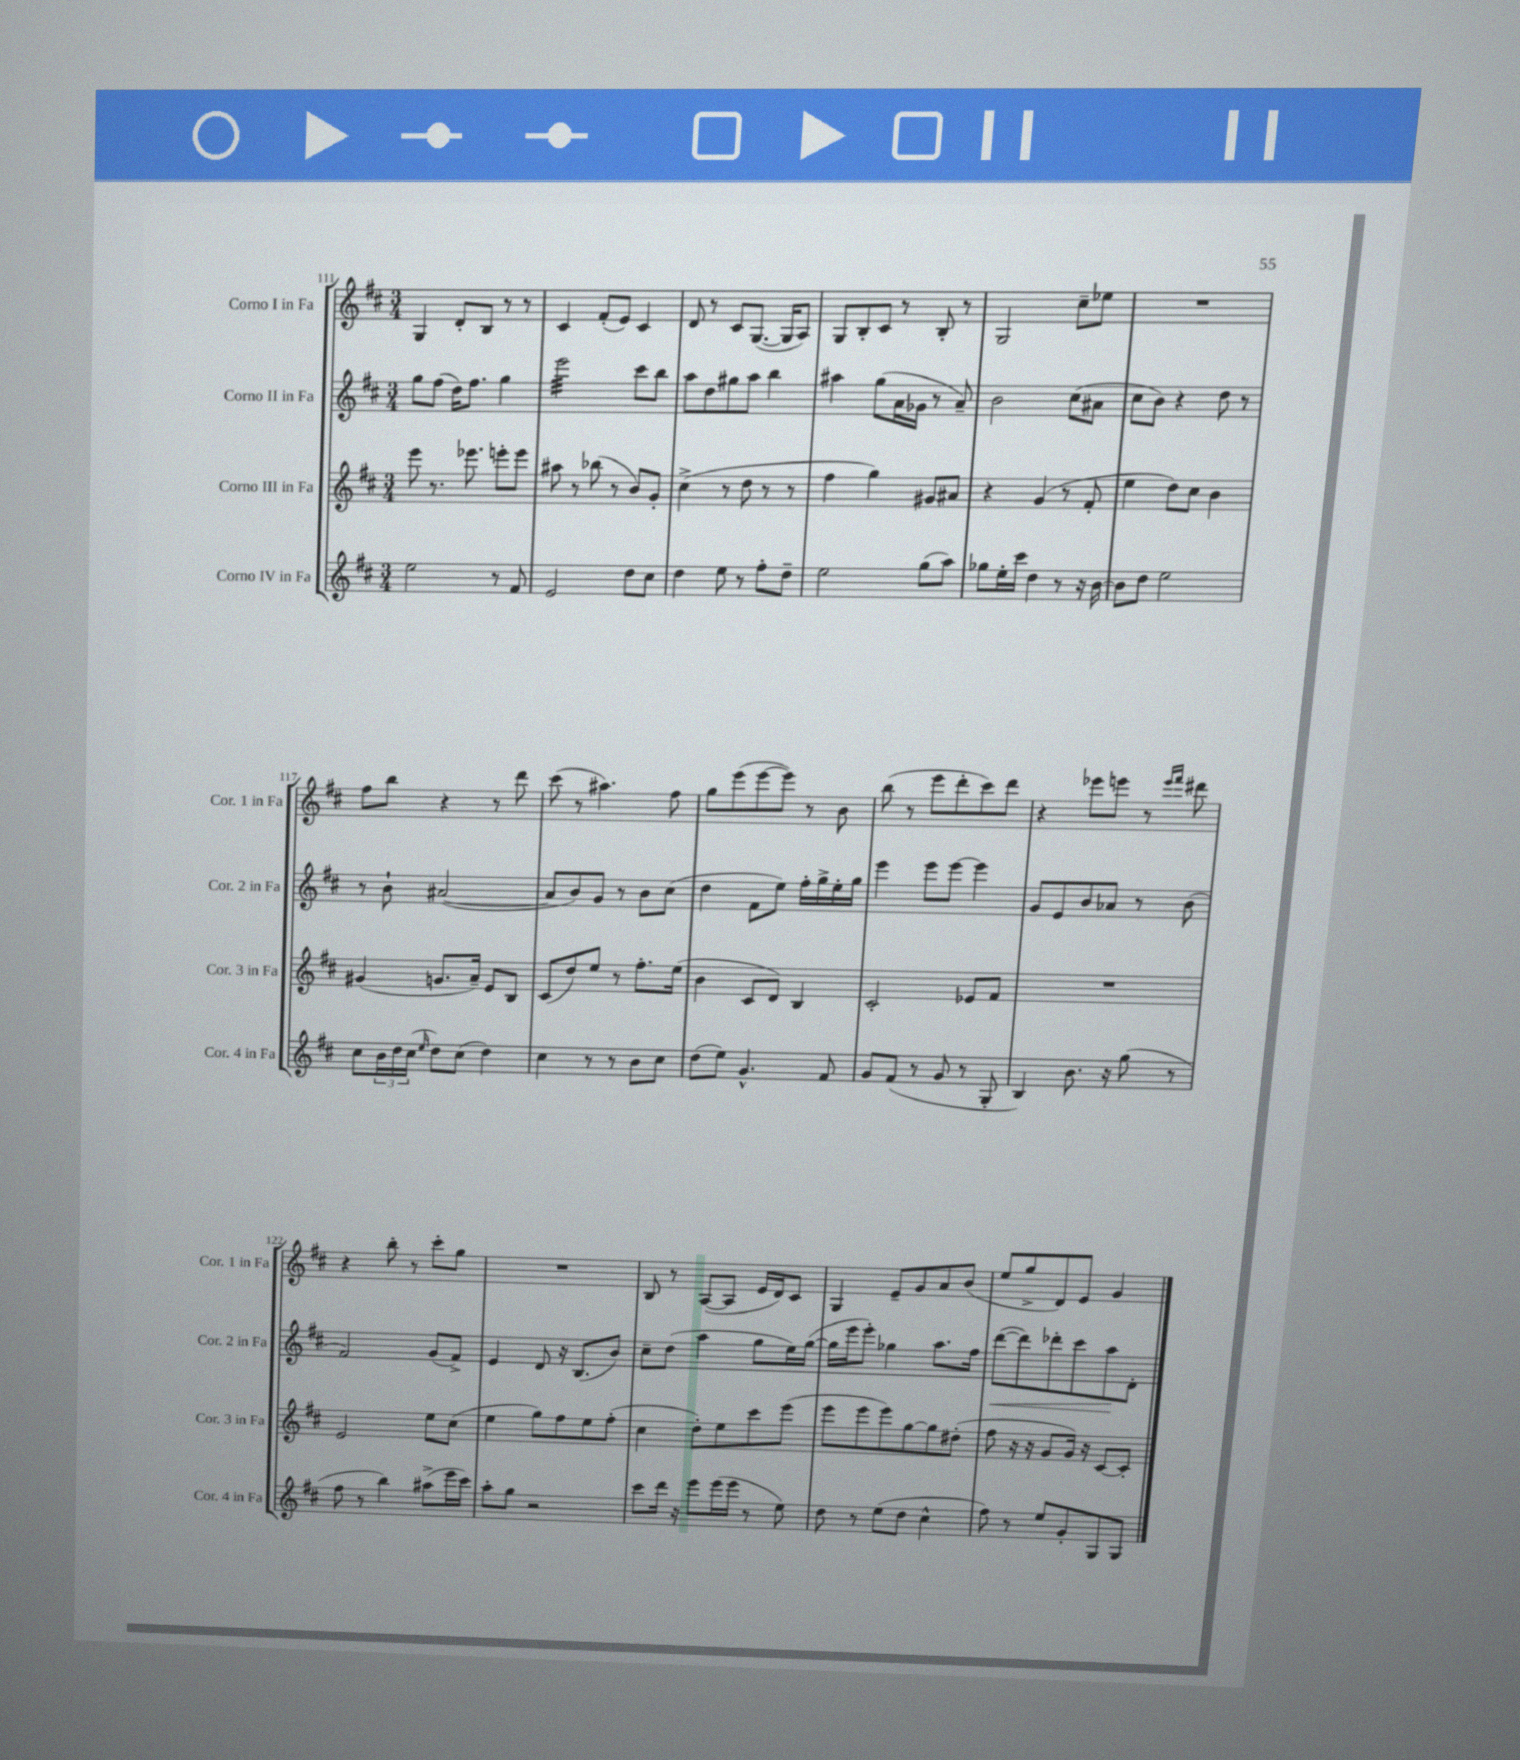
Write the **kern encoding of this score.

**kern	**kern	**kern	**dynam	**kern
*part4	*part3	*part2	*part2	*part1
*staff4	*staff3	*staff2	*staff2	*staff1
*I"Corno IV in Fa	*I"Corno III in Fa	*I"Corno II in Fa	*	*I"Corno I in Fa
*I'Cor. 4 in Fa	*I'Cor. 3 in Fa	*I'Cor. 2 in Fa	*	*I'Cor. 1 in Fa
*clefG2	*clefG2	*clefG2	*	*clefG2
*k[f#c#]	*k[f#c#]	*k[f#c#]	*	*k[f#c#]
*M3/4	*M3/4	*M3/4	*	*M3/4
=111	=111	=111	=111	=111
2ee\	8eee\	8gg\L	.	4G/
.	8.r	(8ff#\J	.	.
.	.	16dd\KL)	.	8d'/L
.	8.eee-X\	8.ff#\J	.	.
.	.	.	.	8B/J
8r	8eeen'\L	4gg\	.	8r
8f#/	8eee\J	.	.	8r
=112	=112	=112	=112	=112
*	*	*tremolo	*	*
2e/	8aa#X\	32eee\LLL	.	4c#/
.	.	32eee\	.	.
.	.	32eee\	.	.
.	.	32eee\	.	.
.	8r	32eee\	.	.
.	.	32eee\	.	.
.	.	32eee\	.	.
.	.	32eee\	.	.
.	(8bb-X\	32eee\	.	(8f#'/L
.	.	32eee\	.	.
.	.	32eee\	.	.
.	.	32eee\	.	.
.	8r	32eee\	.	8e/J)
.	.	32eee\	.	.
.	.	32eee\	.	.
.	.	32eee\JJJ	.	.
*	*	*Xtremolo	*	*
8dd\L	8b/L)	8ccc#\L	.	4c#/
8cc#\J	8g'/J	8bb\J	.	.
=113	=113	=113	=113	=113
4dd\	(4cc#^\	8aa\L	.	8d/
.	.	8dd\	.	8r
8ee\	8r	8gg#X\	.	8c#/L
8r	8dd\	8aa\J	.	([8.G/J
8ff#'\L	8r	4bb\	.	.
.	.	.	.	16G/KL]
8dd~\J	8r	.	.	8A/J)
=114	=114	=114	=114	=114
2ee\	4ff#\	4aa#X\	.	8G/L
.	.	.	.	8B'/
.	4gg\)	(8gg\L	.	8c#/J
.	.	16a\L	.	8r
.	.	16g-X\JJ	.	.
(8gg\L	8g#X/L	8r	.	8B'/
8aa\J)	8a#X/J	8a~/)	.	8r
=115	=115	=115	=115	=115
8gg-X\L	4r	2b\	.	2G/
16ee'\L	.	.	.	.
16ccc#\JJ	.	.	.	.
4dd\	(4g/	.	.	.
8r	8r	(8cc#\L	.	8cc#~\L
16r	8f#'/	8a#X\J	.	8ee-X\J
[16b\	.	.	.	.
=116	=116	=116	=116	=116
8b\L]	4ee\	8cc#\L	.	2.r
8dd\J	.	8b\J)	.	.
2ee\	8dd\L)	4r	.	.
.	8cc#\J	.	.	.
.	4b\	8dd\	.	.
.	.	8r	.	.
!!LO:LB:g=z
=117	=117	=117	=117	=117
8cc#\L	(4g#X/	8r	.	8ff#\L
24b\L	.	8b`\	.	8bb\J
24dd\	.	.	.	.
(24cc#\JJ	.	.	.	.
16qqee/	.	.	.	.
8dd\L)	8.gn/L	([2a#X/	.	4r
(8cc#\J	.	.	.	.
.	16a~/Jk)	.	.	.
4dd\)	8e/L	.	.	8r
.	8B/J	.	.	8ddd\
=118	=118	=118	=118	=118
4cc#\	(8c#/L	8a#/L]	.	(8ccc#\
.	8dd/)	8b/)	.	8r
8r	8ee/J	8g/J	.	4.aa#X\)
8r	8r	8r	.	.
8b\L	8.ff#'\L	8b\L	.	.
8cc#\J	.	(8cc#\J	.	8ff#\
.	(16ee\Jk	.	.	.
=119	=119	=119	=119	=119
(8dd\L	4b\	4dd\	.	8gg\L
8ee\J)	.	.	.	(8eee\
4.g^^/	8c#/L	8f#\L	.	[8eee\
.	8d/J)	8ee\J)	.	8eee\J])
.	4B/	16ff#'\LL	.	8r
.	.	16gg^\	.	.
8f#/	.	16ee'\	.	8b\
.	.	16gg\JJ	.	.
=120	=120	=120	=120	=120
8g/L	2c#'/	4eee\	.	(8bb\
(8f#/J	.	.	.	8r
8r	.	8eee\L	.	8eee\L
8g/	.	[8eee\J	.	8ddd'\
8r	8e-X/L	4eee\]	.	8ccc#\)
8G'/	8f#/J	.	.	8ddd\J
=121	=121	=121	=121	=121
4B/)	2.r	8g/L	.	4r
.	.	8e/	.	.
8.b\	.	8b/	.	8eee-X\L
.	.	8a-X/J	.	8eeen\J
16r	.	.	.	.
(8gg\	.	8r	.	8r
.	.	.	.	16qqeee/LL
.	.	.	.	16qqfff#/JJ
8r	.	(8b\	.	8ddd#X\
!!LO:LB:g=z
=122	=122	=122	=122	=122
8ff#\	2e/	2f#/)	.	4r
8r	.	.	.	.
4bb\)	.	.	.	8bb'\
.	.	.	.	8r
(8aa#X^\L	8ee\L	(8g/L	.	8ccc#'\L
16eee\L	(8cc#\J	8f#^/J)	.	8gg\J
16ccc#\JJ)	.	.	.	.
=123	=123	=123	=123	=123
8aa'\L	4ee\	4e/	.	2.r
8gg\J	.	.	.	.
2r	8gg\L)	8d/	.	.
.	8ff#\	16r	.	.
.	.	(8.B/L	.	.
.	8ee\	.	.	.
.	(8ff#'\J	8b/J)	.	.
=124	=124	=124	=124	=124
8ccc#\L	4cc#\	8cc#~\L	.	8B/
16ddd\Jk	.	(8dd\J	.	8r
16r	.	.	.	.
8eee\L	8dd'\L)	4aa\	.	([8A/L
(16eee\L	8ee\	.	.	8A/J]
16eee\JJ	.	.	.	.
8r	8ccc#\	8gg\L	.	16e/LL
.	.	.	.	16d/J)
8ee\)	(8eee\J	16ee\L)	.	8c#/J
.	.	([16gg\JJ	.	.
=125	=125	=125	=125	=125
8dd\	8eee\L	16gg\LL]	.	4G/
.	.	16eee\J	.	.
8r	8eee\	8eee'\J)	.	.
(8ee\L	8eee\)	4gg-X\	.	8e~/L
8dd\J	[8gg\	.	.	8g/
4cc#^^\	8gg\]	8.aa\L	.	8a/
.	(8dd#X'\J	.	.	(8b/J
.	.	16ff#\Jk	.	.
=126	=126	=126	=126	=126
!	!	!	!LO:HP:b	!
8ff#\)	8ff#\	([8ddd\L	<	8ee/L
8r	16r	8ddd\])	.	8gg^/
.	16r	.	.	.
8ee/L	8g/L	8ddd-X'\	.	8d/)
8g'/	16g/Jk)	8ccc#\	.	8e/J
.	16r	.	.	.
8G/	[8c#/L	8aa\	.	4g/
8G/J	8c#'/J]	8d'\J	[	.
==	==	==	==	==
*-	*-	*-	*-	*-
